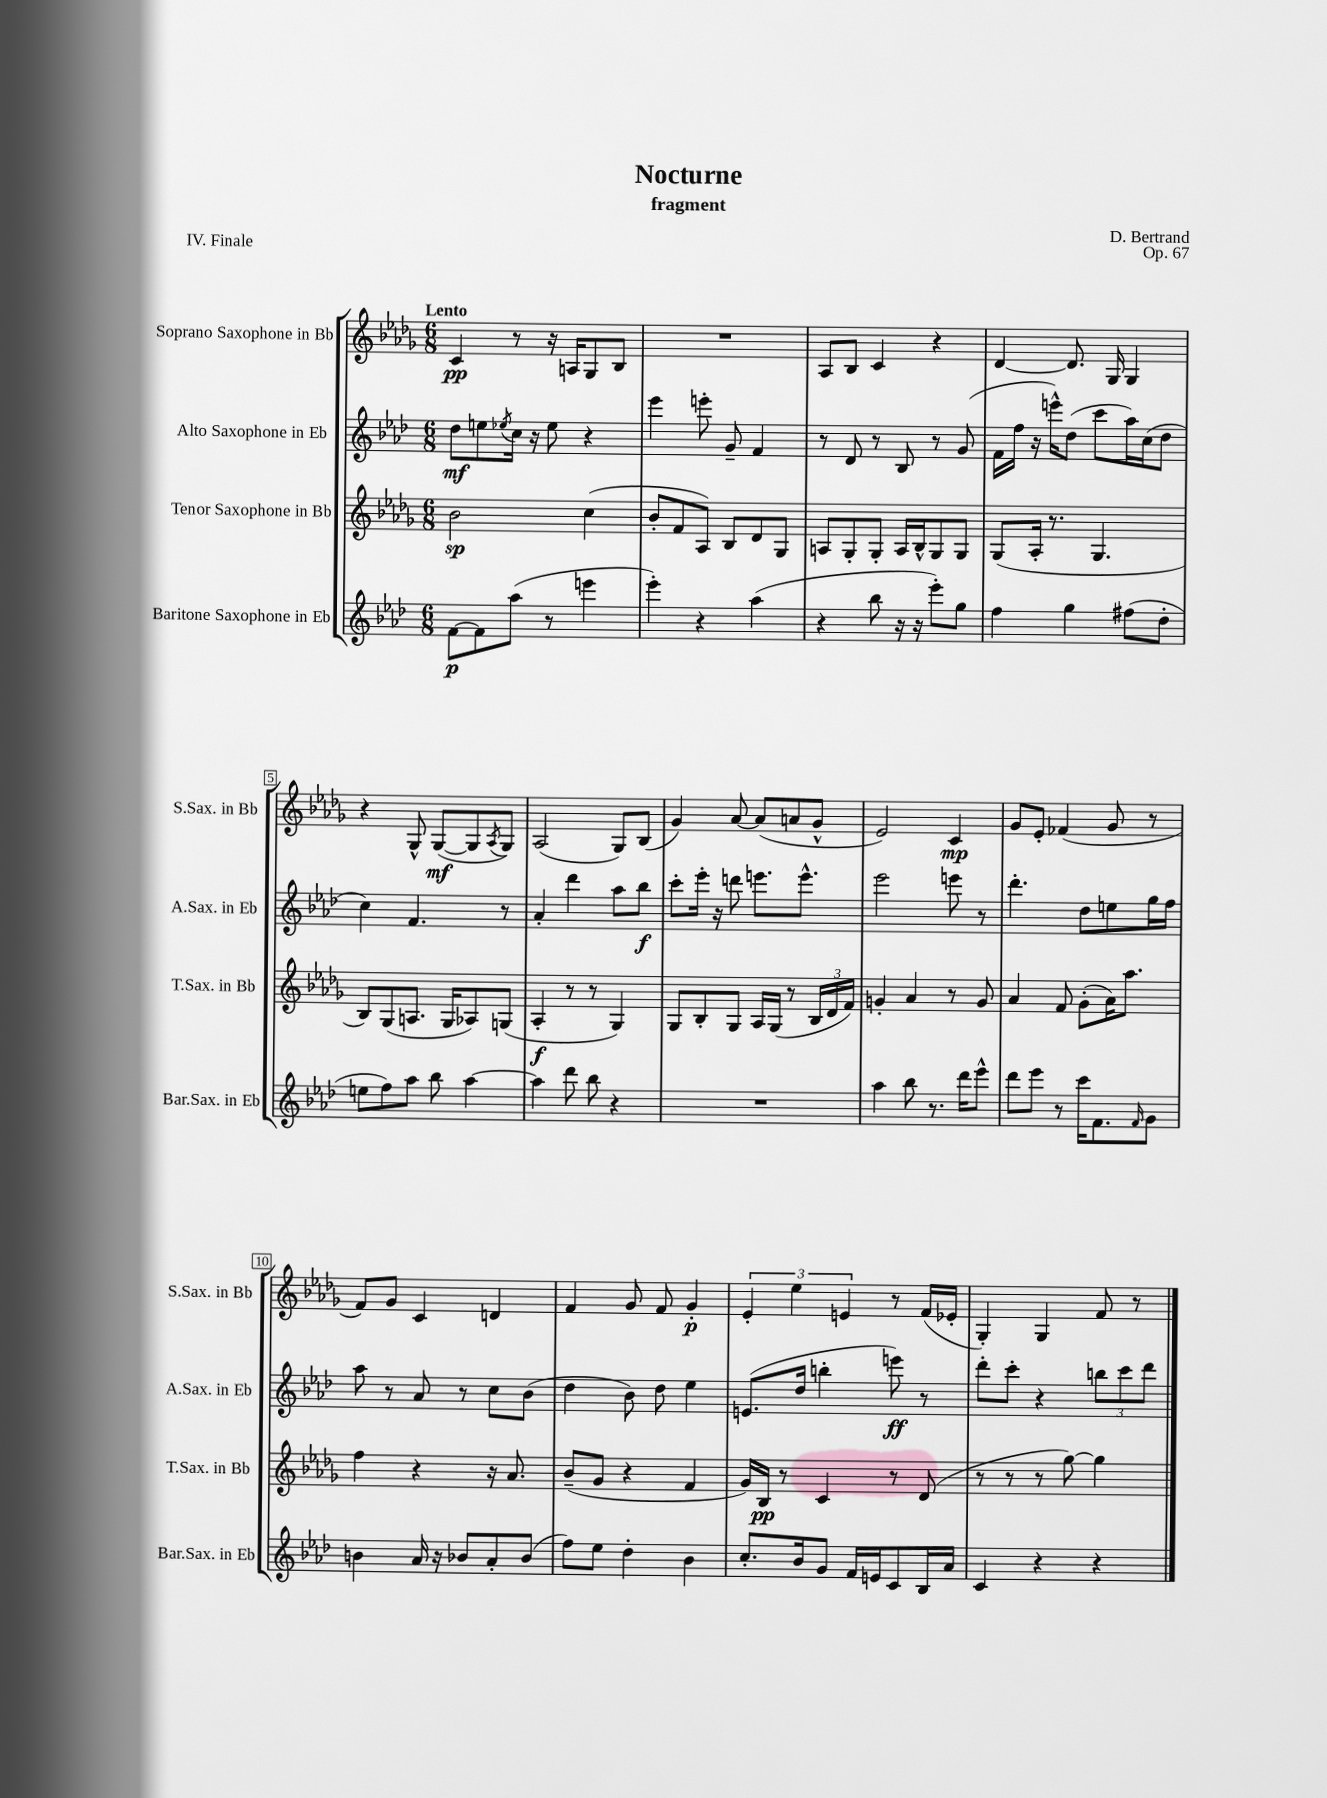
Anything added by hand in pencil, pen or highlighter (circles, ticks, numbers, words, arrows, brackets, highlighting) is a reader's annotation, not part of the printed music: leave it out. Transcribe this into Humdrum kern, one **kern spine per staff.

**kern	**kern	**kern	**kern
*staff4	*staff3	*staff2	*staff1
*clefG2	*clefG2	*clefG2	*clefG2
*k[b-e-a-d-]	*k[b-e-a-d-g-]	*k[b-e-a-d-]	*k[b-e-a-d-g-]
*M6/8	*M6/8	*M6/8	*M6/8
[8f	2b-	8dd-	4c
8f]	.	8ee	.
.	.	8qee-	.
(8aa-	.	16cc	8r
.	.	16r	.
8r	.	8ee-	16r
.	.	.	16A
4eee	(4cc	4r	8G-
.	.	.	8B-
=	=	=	=
4eee-')	8b-'	4eee-	2.r
.	8f	.	.
4r	8A-)	8eee'	.
.	8B-	8g~	.
(4aa-	8d-	4f	.
.	8G-	.	.
=	=	=	=
4r	8A	8r	8A-
.	8G-'	8d-	8B-
8bb-	8G-'	8r	4c
16r	16A	8B-	.
16r	16B-^^	.	.
8eee-')	8G-	8r	4r
8gg	8G-	(8g	.
=	=	=	=
4ff	(8G-	16f	[4d-
.	.	16ff	.
.	16A-'	16r	.
.	8.r	16eee^^)	.
4gg	.	(8dd-	8.d-]
.	4.G-	8ccc	.
.	.	.	16G-
(8ff#	.	16aa-)	4G-
.	.	(16cc	.
8dd-'	.	8dd-	.
=	=	=	=
8ee	8B-)	4cc)	4r
8ff)	(8G-	.	.
8aa-	8.A	4.f	8G-^^
8bb-	.	.	([8G-
.	16G-	.	.
[4aa-	8A-)	.	8G-]
.	.	.	8qA-
.	(8G	8r	8G-)
=	=	=	=
4aa-]	4A-'	4a-'	(2A-
8ddd-	8r	4ddd-	.
8bb-	8r	.	.
4r	4G-)	8aa-	8G-)
.	.	8bb-	(8B-
=	=	=	=
2.r	8G-	8ccc'	4g-)
.	8B-'	16eee-'	.
.	.	16r	.
.	8G-	8ddd	[8a-
.	16A-	8.eee	(8a-]
.	(16G-	.	.
.	8r	.	8a
.	.	8.eee^^	.
.	24B-	.	8g-^^
.	24d-	.	.
.	24f)	.	.
=	=	=	=
4aa-	4g'	2eee-	2e-)
8bb-	4a-	.	.
8.r	.	.	.
.	8r	8eee	4c
16ddd-	.	.	.
8eee-^^	8g	8r	.
=	=	=	=
8ddd-	4a-	4.ddd-'	8g-
8eee-	.	.	8e-'
8r	8f	.	(4f-
16ccc	(8g-'	8dd-	.
8.f	.	.	.
.	16a-)	8ee	8g-
.	8.aa-	.	.
16qqf	.	.	.
8g	.	16gg	8r
.	.	16ff	.
=	=	=	=
4b	4ff	8aa-	8f)
.	.	8r	8g-
16a-	4r	8a-	4c
16r	.	.	.
8b-	.	8r	.
8a-'	16r	8cc	4d
.	8.a-	.	.
(8b-	.	(8b-	.
=	=	=	=
8ff)	(8b-~	4dd-	4f
8ee-	8g-	.	.
4dd-'	4r	8b-)	8g-
.	.	8dd-	8f
4b-	4f	4ee-	4g-'
=	=	=	=
8.cc'	16g-)	(8.e	6e-'
.	16B-	.	.
.	8r	.	.
.	.	.	6ee-
16b-	.	16dd-	.
8g	4c	4bb'	.
.	.	.	6e
16f	.	.	.
16e	.	.	.
8c	8r	8eee)	8r
16B-	(8d-	8r	(16f
16a-	.	.	16e-'
=	=	=	=
4c	8r	8ddd-'	4G-')
.	8r	8ccc'	.
4r	8r	4r	4G-
.	[8gg-)	.	.
4r	4gg-]	12bb	8f
.	.	12ccc	.
.	.	.	8r
.	.	12ddd-	.
==	==	==	==
*-	*-	*-	*-
